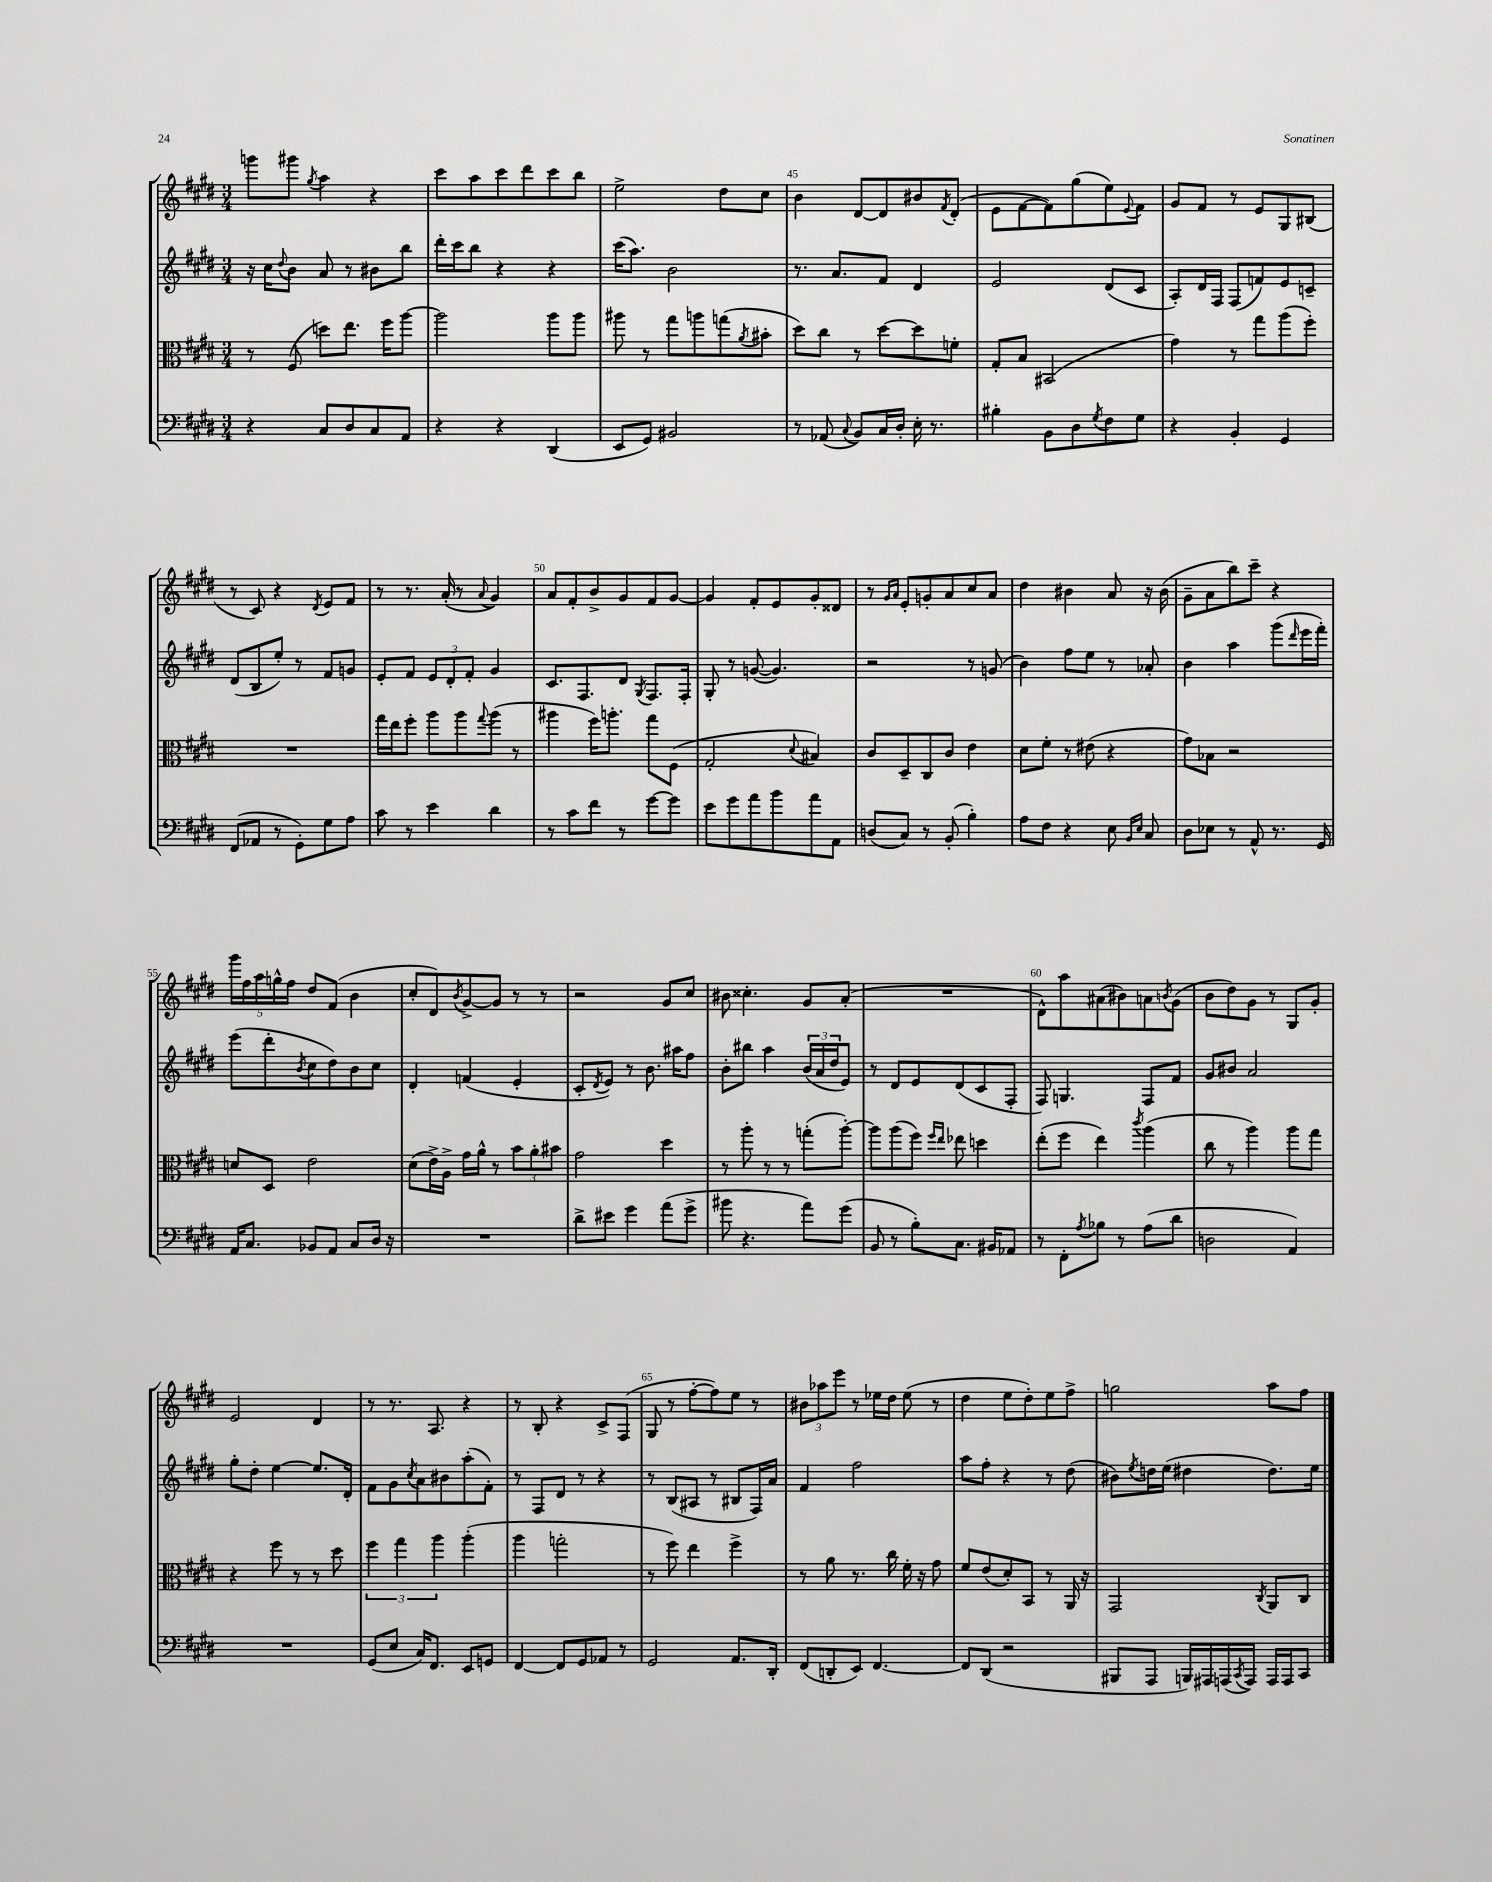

**kern	**kern	**kern	**kern
*part4	*part3	*part2	*part1
*staff4	*staff3	*staff2	*staff1
*clefF4	*clefC3	*clefG2	*clefG2
*k[f#c#g#d#]	*k[f#c#g#d#]	*k[f#c#g#d#]	*k[f#c#g#d#]
*M3/4	*M3/4	*M3/4	*M3/4
=42	=42	=42	=42
4r	8r	16r	8gggn\L
.	.	16cc#\KL	.
.	.	8qqdd#/	.
.	(8F#/	8b\J	8ggg#X\J
.	.	.	8qgg#/
8C#/L	8ddn\L)	8a/	4aa\
8D#/	8.ee\J	8r	.
8C#/	.	8b#X\L	4r
.	16ff#\KL	.	.
8AA/J	[8aa\J	8bb\J	.
=43	=43	=43	=43
4r	2aa\]	16ddd#'\LL	8ccc#\L
.	.	16ccc#\J	.
.	.	8bb\J	8aa\
4r	.	4r	8ccc#\
.	.	.	8ddd#\
(4DD#/	8aa\L	4r	8ccc#\
.	8aa\J	.	8bb\J
=44	=44	=44	=44
8EE/L	8aa#X\	(16ccc#\KL	2ee^\
.	.	8.aa\J)	.
8GG#/J)	8r	.	.
2BB#X/	8gg#\L	2b\	.
.	8aan\	.	.
.	(8ggn\	.	8dd#\L
.	8qa/	.	.
.	8b#X'\J	.	8cc#\J
=45	=45	=45	=45
8r	8dd#\L)	8.r	4b\
(8AA-X/	8cc#\J	.	.
.	.	8.a/L	.
8qqC#/	.	.	.
8BB/L)	8r	.	[8d#/L
16C#/L	[8dd#\L	8f#/J	8d#/]
16D#'/JJ	.	.	.
16E'\	8dd#\]	4d#/	8b#X/
8.r	.	.	.
.	.	.	8qf#/
.	8fn'\J	.	(8d#'/J
=46	=46	=46	=46
4B#X'\	8G#'/L	2e/	8e\L
.	8B/J	.	[8f#\
8BB\L	(2BB#X/	.	8f#\])
8D#\	.	.	(8gg#\
8qG#/	.	.	.
8F#\	.	(8d#/L	8ee\)
.	.	.	8qqe/
8G#\J	.	8c#/J	8f#\J
=47	=47	=47	=47
4r	4g#\)	8A'/L)	8g#/L
.	.	16d#/L	8f#/J
.	.	16F#/JJ	.
4BB'/	8r	(8F#/L	8r
.	8gg#\L	8fn/)	8e/L
4GG#/	(8aa\	8e/	8G#/
.	8ff#'\J)	8cn~/J	(8B#X/J
!!LO:LB:g=z
=48	=48	=48	=48
(8FF#/L	2.r	(8d#/L	8r
8AA-X/J	.	8B/	8c#/)
8r	.	8ee'/J)	4r
8GG#'\L)	.	8r	.
.	.	.	8qd#/
8G#\	.	8f#/L	8e/L
8A\J	.	8gn/J	8f#/J
=49	=49	=49	=49
8c#\	16gg#\LL	8e'/L	8r
.	16ee\J	.	.
8r	8ff#'\J	8f#/J	8.r
4e\	8aa\L	12e/L	.
.	.	.	(16a'/
.	.	12d#'/	.
.	8aa\	.	8r
.	.	12f#'/J	.
.	8qqgg#/	.	8qqa/
4d#\	(8aa\J	4g#/	4g#/)
.	8r	.	.
=50	=50	=50	=50
8r	4aa#X\	8.c#/L	8a/L
8c#\L	.	.	8f#'/
.	.	8.F#/	.
8f#\J	16ff#\KL)	.	8b^/
.	8.aan'\J	.	.
8r	.	8d#/J	8g#/
.	.	8qG#/	.
[8g#\L	8gg#\L	8.F#/L	8f#/
8g#\J]	(8F#\J	.	[8g#/J
.	.	16F#'/Jk	.
=51	=51	=51	=51
8e\L	2G#'/	8G#'/	4g#/]
8g#\	.	8r	.
8a\	.	([8gn/	8f#'/L
8b\	.	4.g/])	8e/
.	8qqd#/	.	.
8a\	4B#X/)	.	8g#'/
8AA\J	.	.	8d##X/J
=52	=52	=52	=52
(8Dn/L	8c#/L	2r	8r
.	.	.	16qqg#/LL
.	.	.	16qqa/JJ
8C#/J)	8D#~/	.	8e'/L
8r	8C#/	.	8gn'/
(8BB'/	8c#/J	.	8a/
4B'\)	4e\	8r	8cc#/
.	.	(8gn/	8a/J
=53	=53	=53	=53
8A\L	8d#\L	4b\)	4dd#\
8F#\J	8f#'\J	.	.
4r	8r	8ff#\L	4b#X\
.	(8e#X\	8ee\J	.
8E\	4r	8r	8a/
16qqBB/LL	.	.	.
16qqE/JJ	.	.	.
8C#/	.	8a-X'/	16r
.	.	.	(16b#\
=54	=54	=54	=54
8D#\L	8g#\L)	4b\	8g#~\L
8E-X\J	8B-X\J	.	8a\
8r	2r	4aa\	8bb\)
8AA^^/	.	.	8ccc#~\J
8.r	.	(8ggg#\L	4r
.	.	16qqddd#/	.
.	.	16eee\L	.
16GG#/	.	16fff#'\JJ)	.
!!LO:LB:g=z
=55	=55	=55	=55
16AA/KL	8dn/L	(8eee\L	20ggg#\LL
.	.	.	20ff#\
8.C#/J	.	.	.
.	.	.	20aa\
.	8D#/J	8ddd#'\	.
.	.	.	20ggn^^\
.	.	.	20ff#\JJ
.	.	8qb/	.
8BB-X/L	2e\	8cc#\	8dd#/L
8AA/J	.	8dd#\)	(8f#/J
8C#/L	.	8b\	4b\
16D#/Jk	.	8cc#\J	.
16r	.	.	.
=56	=56	=56	=56
2.r	(8d#\L	4d#'/	8cc#'/L
.	16e^\L)	.	8d#/)
.	16A^\JJ	.	.
.	.	.	8qb/
.	16g#\LL	(4fn/	[8g#^/
.	16a^^\JJ	.	.
.	8r	.	8g#/J]
.	12b\L	4e'/	8r
.	12a'\	.	.
.	.	.	8r
.	12b#X\J	.	.
=57	=57	=57	=57
8d#^\L	2g#\	8c#'/L	2r
.	.	8qd#/	.
8e#X\J	.	8e/J)	.
4g#\	.	8r	.
.	.	8.b\	.
(8a\L	4dd#\	.	8g#/L
.	.	16aa#X\KL	.
8g#^\J	.	8ff#\J	8cc#/J
=58	=58	=58	=58
8b#X\	8r	8b'\L	8b#X\
4.r	8aa'\	8bb#X\J	4.cc##X'\
.	8r	4aa\	.
.	8r	.	.
8a\L)	(8ggn'\L	(24b/LL	8g#/L
.	.	24a/	.
.	.	24dd#/J	.
(8g#\J	[8aa'\J)	8e/J)	(8a'/J
=59	=59	=59	=59
8BB/	8aa\L]	8r	2.r
8r	(8aa\	8d#/L	.
8B'\L)	8ff#\J)	8e/	.
.	16qqff#/LL	.	.
.	16qqee/JJ	.	.
8.C#\J	8ee-X\	(8d#/	.
.	4ddn\	8c#/	.
16BB#X/KL	.	.	.
8AA-X/J	.	8F#'/J	.
=60	=60	=60	=60
8r	(8ee'\L	8F#/)	8d#^^\L)
8FF#'\L	8ff#\J	4.Gn/	8aa\
8qA/	.	.	.
8B-X\J	4ee\)	.	(8a#X\
8r	.	.	8b#X\)
.	8qccc#/	.	.
(8A\L	(4aa\	8F#/L	8an\
.	.	.	8qbn/
8d#\J	.	8f#/J	(8g#\J
=61	=61	=61	=61
2Dn\	8cc#\	8g#/L	8b\L
.	8r	8b#X/J	8dd#\)
.	4aa\)	2a/	8g#\J
.	.	.	8r
4AA/)	8aa\L	.	8G#/L
.	8gg#\J	.	8g#'/J
!!LO:LB:g=z
=62	=62	=62	=62
2.r	4r	8gg#'\L	2e/
.	.	8dd#'\J	.
.	8ff#\	[4ee\	.
.	8r	.	.
.	8r	8.ee/L]	4d#/
.	8dd#\	.	.
.	.	16d#'/Jk	.
=63	=63	=63	=63
(8GG#/L	6ff#\	8f#\L	8r
8E/J	.	8g#\	8.r
.	6gg#\	.	.
.	.	8qcc#/	.
16C#/KL)	.	8a\	.
8.FF#/J	.	.	8.A/
.	6aa\	.	.
.	.	8b#X\	.
8EE/L	(4aa'\	(8aa'\	4r
8GGn/J	.	8f#'\J)	.
=64	=64	=64	=64
[4FF#/	4aa\	8r	8r
.	.	8F#/L	8B'/
8FF#/L]	2ggn'\	8d#/J	4r
8GG#/	.	8r	.
8AA-X/J	.	4r	8c#^/L
8r	.	.	(8F#/J
=65	=65	=65	=65
2GG#/	8r	8r	8G#/
.	8ff#\)	(8B/L	8r
.	4ee\	8A#X/J	[8ff#'\L
.	.	8r	8ff#\])
8.AA/L	4ff#^\	8B#X/L	8ee\J
.	.	16F#/L)	8r
16DD#'/Jk	.	16a/JJ	.
=66	=66	=66	=66
(8FF#/L	8r	4f#/	12b#X\L
.	.	.	12aa-X\
8DDn'/	8a\	.	.
.	.	.	12eee\J
8EE/J)	8.r	2ff#\	8r
[4.FF#/	.	.	16ee-X\LL
.	16cc#\	.	16dd#\JJ
.	16f#'\	.	(8ee-\
.	16r	.	.
.	8g#\	.	8r
=67	=67	=67	=67
8FF#/L]	8f#/L	8aa\L	4dd#\
(8DD#/J	(8e/	8ff#'\J	.
2r	8d#'/)	4r	8ee\L
.	8BB/J	.	8dd#'\)
.	8r	8r	8ee\
.	16AA/	(8dd#\	8ff#^\J
.	16r	.	.
=68	=68	=68	=68
8BBB#X/L	2GG#/	8b#X\L)	2ggn\
.	.	8qee/	.
8AAA/J	.	16ddn\L	.
.	.	(16ee\JJ	.
16BBBn/LL)	.	4dd#X\	.
16AAA#X/	.	.	.
(16AAAn/	.	.	.
8qCC#/	.	.	.
16AAA/JJ)	.	.	.
.	8qC#/	.	.
16AAA/LL	8AA/L	8.dd#\L)	8aa\L
16AAA/J	.	.	.
8CC#/J	8C#/J	.	8ff#\J
.	.	16ee\Jk	.
==	==	==	==
*-	*-	*-	*-
